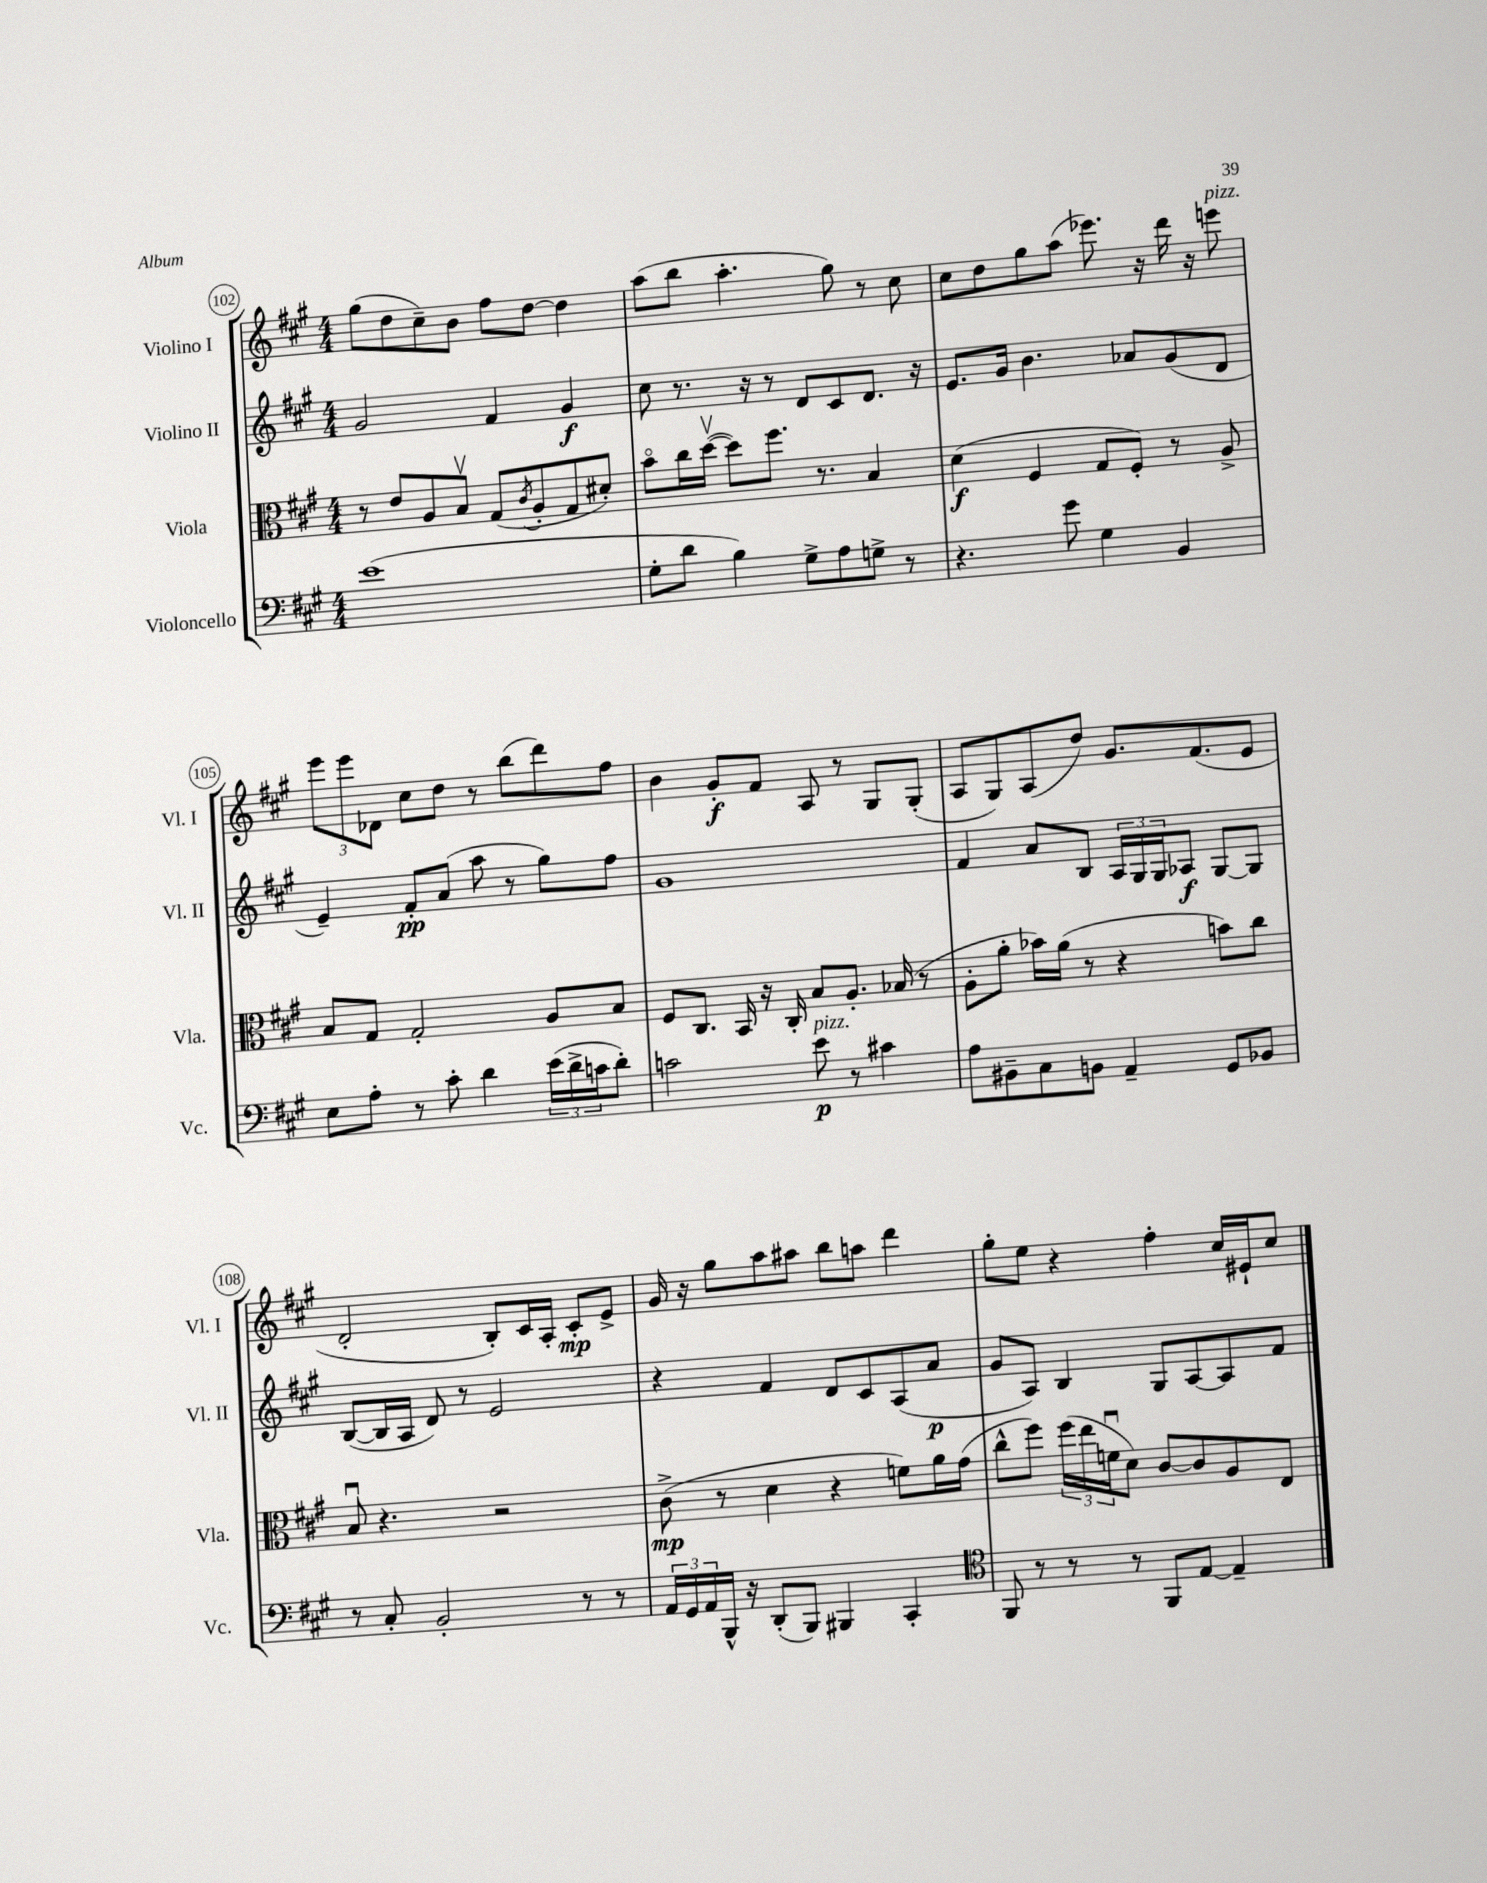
<<
\new StaffGroup <<
\new Staff = "s0" \with { instrumentName = "Violino I" shortInstrumentName = "Vl. I" } {
    \clef treble \key a \major \numericTimeSignature \time 4/4
    gis''8( d''8 cis''8--) b'8 fis''8 d''8~ d''4 |
    a''8( b''8 a''4.-. gis''8) r8 cis''8 |
    cis''8 d''8 gis''8 a''8( ees'''8.) r16 d'''16 r16 e'''8^\markup { \italic "pizz." } |
    \tuplet 3/2 { e'''8 e'''8 des'8 } cis''8 d''8 r8 b''8( d'''8) fis''8 |
    b'4 gis'8-.\f fis'8 a8 r8 gis8 gis8-.( |
    a8 gis8) a8( d''8) gis'8. fis'8.( e'8 |
    d'2-. b8-.) cis'16 a16-. cis'8-.\mp e'8-> |
    gis'16 r16 gis''8 a''8 ais''8 b''8 a''8 d'''4 |
    gis''8-. e''8 r4 fis''4-. cis''16 eis'16-! cis''8 \bar "|." |
}
\new Staff = "s1" \with { instrumentName = "Violino II" shortInstrumentName = "Vl. II" } {
    \clef treble \key a \major \numericTimeSignature \time 4/4
    gis'2 fis'4 gis'4\f |
    cis''8 r8. r16 r8 d'8 cis'8 d'8. r16 |
    e'8. gis'16 b'4. aes'8 gis'8( d'8 |
    e'4--) fis'8-.\pp a'8( a''8 r8 gis''8) fis''8 |
    gis'1 |
    fis'4 a'8 b8 \tuplet 3/2 { a16 gis16 gis16 } aes8\f gis8~ gis8 |
    b8~( b16 a16 d'8) r8 e'2 |
    r4 fis'4 d'8 cis'8 a8( a'8\p |
    gis'8 a8) b4 gis8 a8~ a8 fis'8 \bar "|." |
}
\new Staff = "s2" \with { instrumentName = "Viola" shortInstrumentName = "Vla." } {
    \clef alto \key a \major \numericTimeSignature \time 4/4
    r8 e'8 a8 b8\upbow gis8( \acciaccatura { cis'8 } a8-. gis8 dis'8-.) |
    b'8\flageolet cis''16 d''16~\upbow( d''8) fis''8. r8. b4 |
    d'4\f( fis4 gis8 fis8-.) r8 a8-> |
    b8 gis8 gis2-. a8 b8 |
    fis8 cis8. b,16 r16 cis16-. b8 a8.-. bes16( r8 |
    a8-. a'8-. bes'16) a'16( r8 r4 b'8) cis''8 |
    b8\downbow r4. r2 |
    cis'8->\mp( r8 d'4 r4 f'8) a'16 gis'16( |
    cis''8-^ fis''8) \tuplet 3/2 { fis''16( e''16 f'16\downbow } d'8) cis'8~ cis'8 a8 e8 \bar "|." |
}
\new Staff = "s3" \with { instrumentName = "Violoncello" shortInstrumentName = "Vc." } {
    \clef bass \key a \major \numericTimeSignature \time 4/4
    e'1( |
    gis8-. d'8 b4) gis8-> a8 g8-> r8 |
    r4. gis'8 gis4 b,4 |
    e8 a8-. r8 cis'8-. d'4 \tuplet 3/2 { e'16( d'16-> c'16 } d'8-.) |
    c'2 e'8\p^\markup { \italic "pizz." } r8 cis'4 |
    a8 bis,8-- cis8 b,8 a,4-- gis,8 bes,8 |
    r8 cis8-. b,2-. r8 r8 |
    \tuplet 3/2 { a,16 gis,16 a,16 } b,,16-^ r16 d,8-.( b,,8) bis,,4 cis,4-. |
    \clef tenor fis,8 r8 r8 r8 fis,8 e8~ e4-- \bar "|." |
}
>>
>>
\layout { \context { \Score currentBarNumber = #102 \override BarNumber.stencil = #(make-stencil-circler 0.1 0.3 ly:text-interface::print) } }
